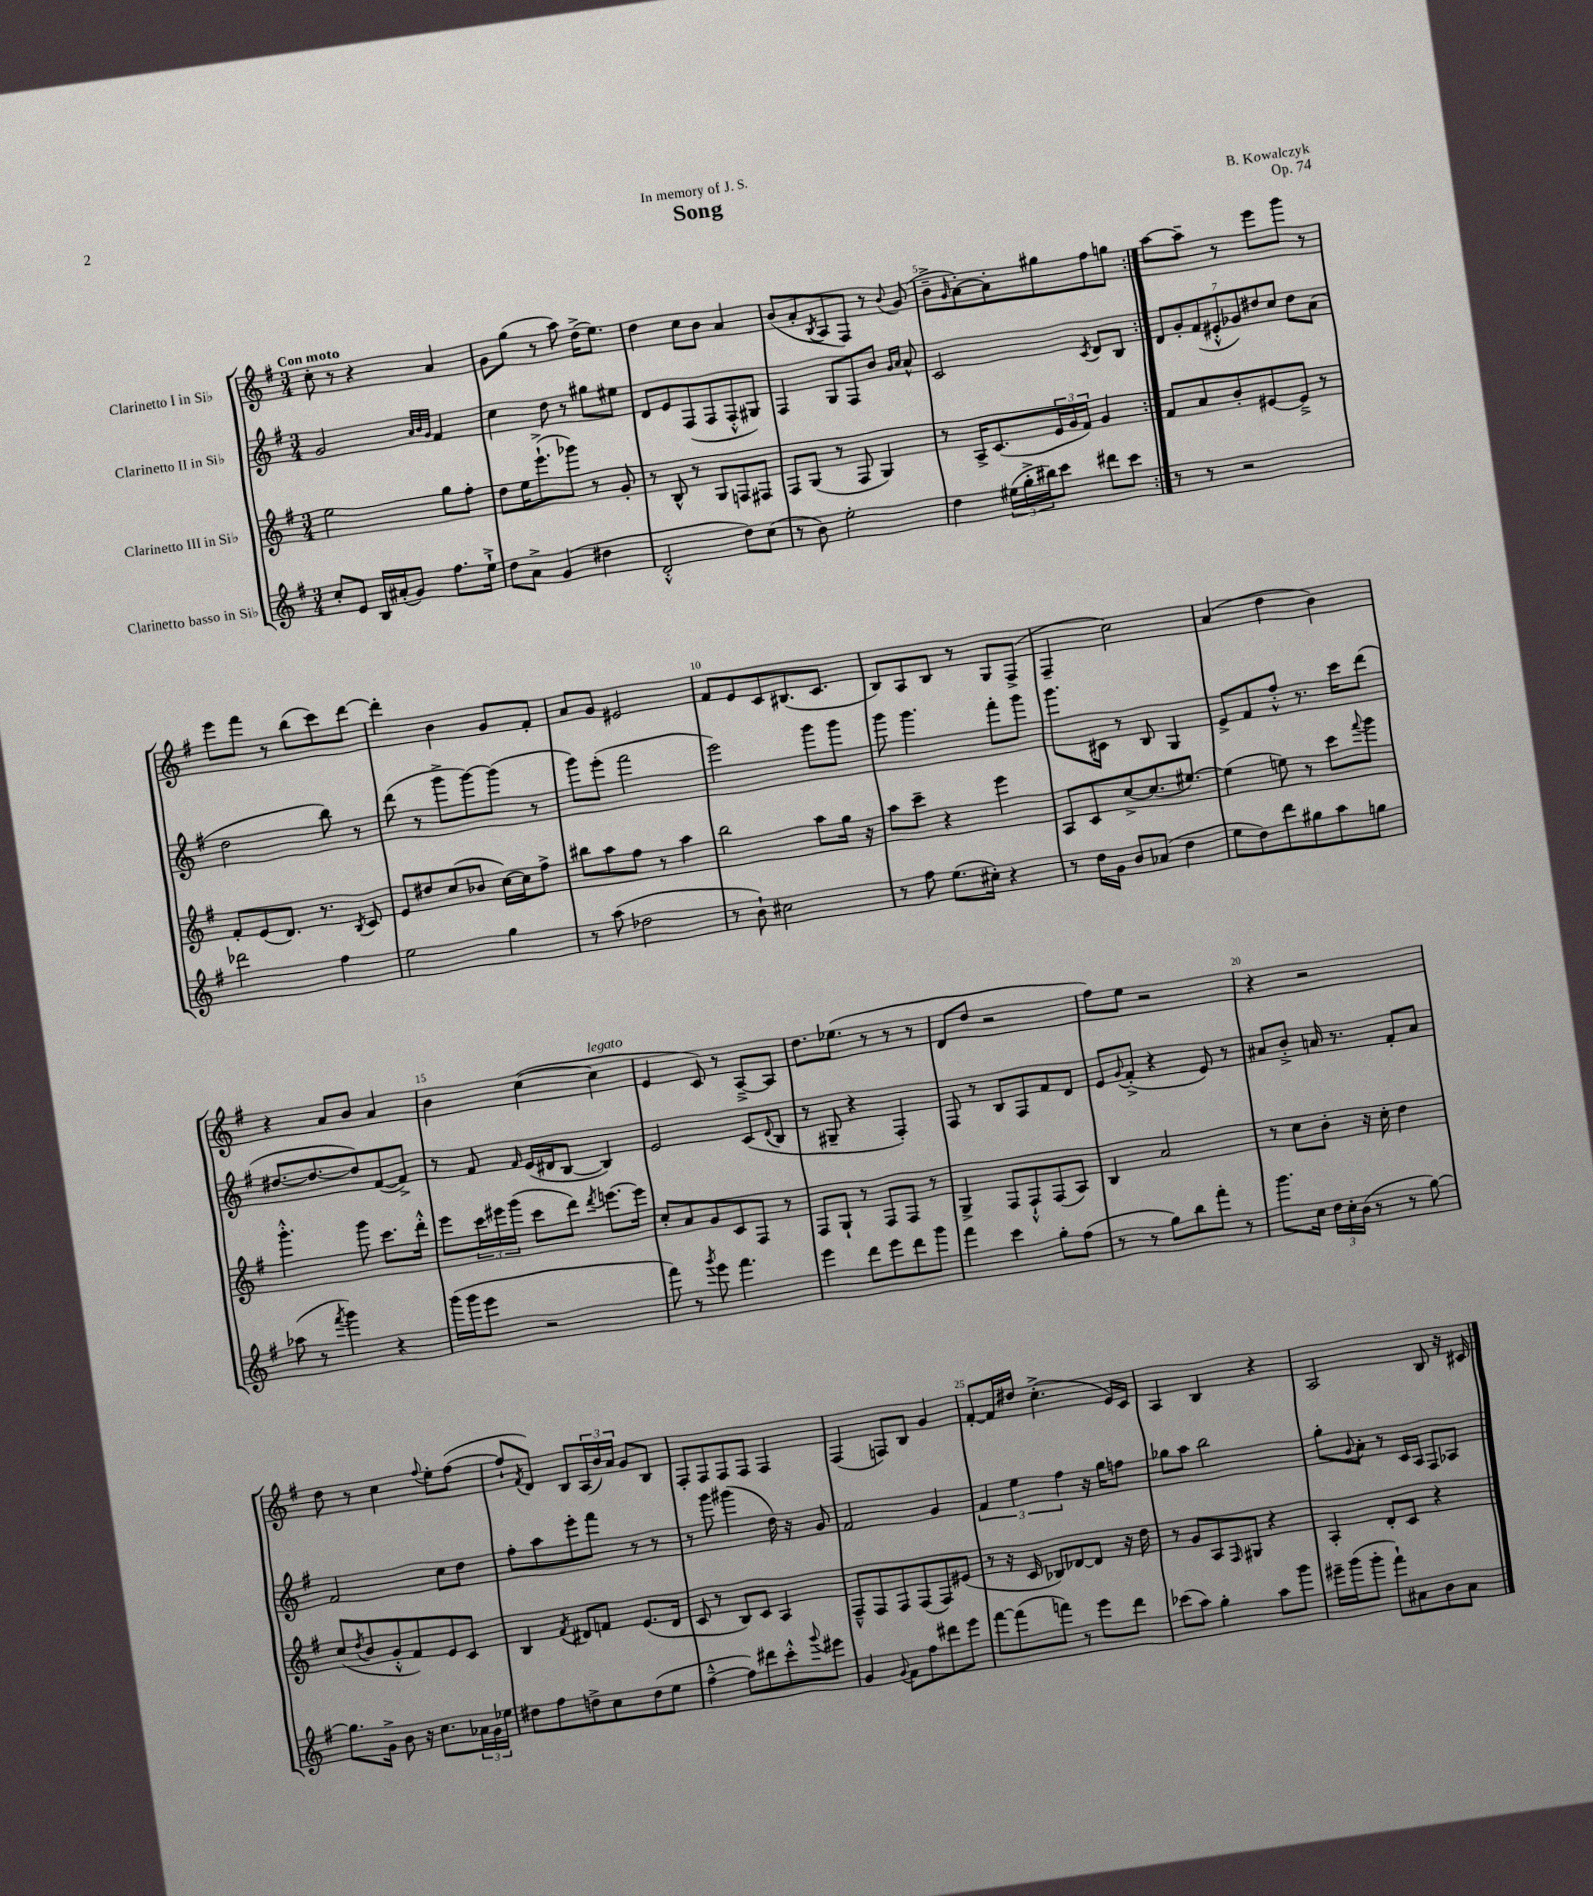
\header { title = "Song" composer = "B. Kowalczyk" dedication = "In memory of J. S." opus = "Op. 74" }
<<
\new StaffGroup <<
\new Staff = "s0" \with { instrumentName = "Clarinetto I in Sib" } {
    \clef treble \key g \major \numericTimeSignature \time 3/4 \tempo "Con moto"
    \repeat volta 2 { c''8-. r8 r4 a'4 |
    g'8 g''8( r8 a''8) d''16->( e''8.) |
    d''4 c''8 b'8 a'4 |
    b'8( a'8-. \acciaccatura { b8 } a8 fis8) r8 \appoggiatura { b'8 } g'8( |
    b'8---> \grace { g'16 } a'8~-.) a'8-. gis''8 fis''8 g''8 | }
    a''8~ a''8-- r8 e'''8 g'''8 r8 |
    e'''8 fis'''8 r8 b''8( c'''8) d'''8~ |
    d'''4-. b'4 g'8 fis'8-. |
    a'8 g'8 eis'2 |
    fis'8 e'8 c'8 bis8.( c'8. |
    b8) a8 b8 r8 g8 fis8->( |
    fis4-- c''2) |
    a'4( d''4 b'4) |
    r4 a'8 b'8 a'4 |
    b'4 c''4~( c''4^\markup { \italic "legato" } |
    e'4 c'8) r8 a8~---> a8 |
    d''8. ees''8.( r8 r8 r8 |
    d'8 d''8 r2 |
    fis''8) e''8 r2 |
    r4 r2 |
    d''8 r8 c''4 \appoggiatura { fis''8 } e''8-. fis''8~( |
    fis''8-! \acciaccatura { fis'8 } d'8) b8 \tuplet 3/2 { a16( b'16) a'16 } g'8 b8 |
    fis8-. fis8 fis8 fis8 fis4 |
    fis4( f8) b8 g'4 |
    fis'8~-. fis'16 dis''16 c''4.-.->( e'16) c'16 |
    a4 b4 r4 |
    a2 b8 r16 cis'16 \bar "|." |
}
\new Staff = "s1" \with { instrumentName = "Clarinetto II in Sib" } {
    \clef treble \key g \major \numericTimeSignature \time 3/4
    \repeat volta 2 { g'2 \grace { a'32 b'32 g'32 } fis'4 |
    c''4 d''8 r8 gis''8 eis''8 |
    d'8 e'8 fis8( fis8 fis8-.-^ gis8) |
    fis4 g8 fis8 b'8 \grace { g'16 a'16 } a'8-^ |
    c'2 \acciaccatura { c'8 } d'8 b8 | }
    \tuplet 7/4 { d'8 g'8-. fis'8( eis'8-.-^ ges'8) dis''8 c''8 } dis''8 a'8( |
    d''2 b''8) r8 |
    d'''8( r8 g'''8-> g'''8~) g'''8( r8 |
    g'''8) e'''8-.( fis'''2 |
    e'''2) g'''8 g'''8 |
    g'''8 g'''4. fis'''8-. g'''8 |
    g'''8. cis'16 r8 b8 g4 |
    e'8-> fis'8 fis''8-.-^ r8. c'''16 d'''8( |
    dis''8.~ dis''8.~ dis''8) fis'8~( fis'8->) |
    r8 fis'8 \grace { fis'16 } e'16( dis'16 b8~ b4) |
    e'2 c'8( \appoggiatura { d'8 } b8 |
    r8 gis8-- r4 fis4-.) |
    fis8 r8 b8 fis8 fis'8 d'8 |
    e'8 \appoggiatura { g'8 } fis'8-.->( r4 e'8) r8 |
    ais'8 b'8-.-> a'16 r8. fis'8-. a'8 |
    fis'2 c''8 d''8 |
    fis''8-. a''8 e'''8-. fis'''8 r8 r8 |
    r8 g'''8 gis'''4( d''16) r16 g'8 |
    fis'2 g'4 |
    \tuplet 3/2 { fis'4 e''4 fis''4 } r16 g''16 f''8 |
    ges''8 a''8 b''2 |
    g''8-. \appoggiatura { g'8 } a'8-. r8 c'16 a16 fis8 aes8 \bar "|." |
}
\new Staff = "s2" \with { instrumentName = "Clarinetto III in Sib" } {
    \clef treble \key g \major \numericTimeSignature \time 3/4
    \repeat volta 2 { e''2 g''8 fis''8-. |
    d''8 e''16 e'''8.-!->( ges'''8) r8 g'8-. |
    r8 b8-^ r8 g8 f8 fis8 |
    fis8 g8( r8 fis8 g4) |
    r8 a16-> c'8.( \tuplet 3/2 { e'16 g'16 fis'16) } g'4 | }
    fis'8 a'8 b'8-. eis'8~ eis'8---> r8 |
    fis'8-. e'8( d'8.) r8. \acciaccatura { b8 } c'8 |
    e'8 dis''8 c''8( bes'8 c''16~) c''16 fis''8-> |
    bis''8 a''8 fis''8 r8 a''4 |
    b''2 a''8 g''16 r16 |
    a''8 c'''8-- r4 e'''4 |
    a8 c'8 c''8~-> c''8.( eis''8.~) |
    eis''4( e''8) r8 c'''8 \appoggiatura { fis'''8 } g'''8 |
    g'''4.-.-^ g'''8 c'''8. d'''16-.-^ |
    e'''8 \tuplet 3/2 { c'''16 eis'''16 g'''16( } c'''8 d'''8) \acciaccatura { d'''8 } e'''8.~ e'''16 |
    c''8-. a'8 g'8 c'8 fis8 r8 |
    fis8 g8-! r8 fis8 fis8 r8 |
    g4-> fis8 fis8-!-^ fis8( a8) |
    b4 a'2 |
    r8 c''8 b'8-. r16 c''16-. d''4 |
    c''8( \acciaccatura { d''8 } b'8 g'8-.-^ fis'8) e'8 c'8 |
    b4 \acciaccatura { fis'8 } dis'8 f'8 e'8.( dis'16 |
    c'8 r8 b8) c'8 a4 |
    fis8---^ fis8 fis8 fis8( fis8) eis'8( |
    r8 r16 c'16 bes8) des'8~ des'8 r16 d''16 |
    r8 g'8 a8 \grace { fis16 } gis8 r4 |
    a4-. d'8-. c'8 r4 \bar "|." |
}
\new Staff = "s3" \with { instrumentName = "Clarinetto basso in Sib" } {
    \clef treble \key g \major \numericTimeSignature \time 3/4
    \repeat volta 2 { c''8-. e'8 b16 ais'16-.( g'8) fis''8. e''16-!-> |
    d''8 a'8-> g'4( dis''4 |
    d'2-.-^ d''8) c''8( |
    r8 b'8) e''2-. |
    d''4 \tuplet 3/2 { eis''16( g''16-.-> bis''16) } c'''8 dis'''8 c'''8 | }
    r8 r8 r2 |
    des'''2 fis''4 |
    e''2 g''4 |
    r8 a''8( des''2 |
    r8 b'8-!) cis''2 |
    r8 fis''8 e''8.( cis''16-.) r4 |
    r8 d''16 g'16 b'8 aes'8( d''4 |
    e''8 d''8) d'''8 gis''8 a''8 g''8 |
    aes''8( r8 \acciaccatura { fis'''8 } g'''4) r4 |
    g'''16( g'''16 e'''8 r2 |
    fis'''8) r8 \acciaccatura { g'''8 } e'''8 fis'''4. |
    e'''4 d'''8 e'''8 d'''8 g'''8 |
    fis'''4 c'''4 g''8-. fis''8( |
    r8 r8 g''8) b''8 fis'''8-. r8 |
    g'''8. c''16 \tuplet 3/2 { d''16 c''16-. b'16( } r8 r8 g''8~) |
    g''8. g'16-> b'8 r16 c''8. \tuplet 3/2 { aes'16 g'16 ees''16 } |
    dis''8 fis''8 d''8-> c''8 d''8( e''8 |
    fis''4~---^ fis''8) dis'''8 c'''8-.-^ \appoggiatura { g'''8 } eis'''8 |
    g'4 \appoggiatura { g'8 } fis'8 fis''8 dis'''8 e'''8 |
    fis'''8~ fis'''8( f'''8) r8 e'''8 d'''8 |
    ces'''8( a''8) g''4-. a''8 g'''8 |
    eis'''16-- g'''16( g'''8-. fis'''8-!) ais'8 b'8 ais'8 \bar "|." |
}
>>
>>
\layout { \context { \Score \override BarNumber.break-visibility = ##(#f #t #t) barNumberVisibility = #(every-nth-bar-number-visible 5) } }
